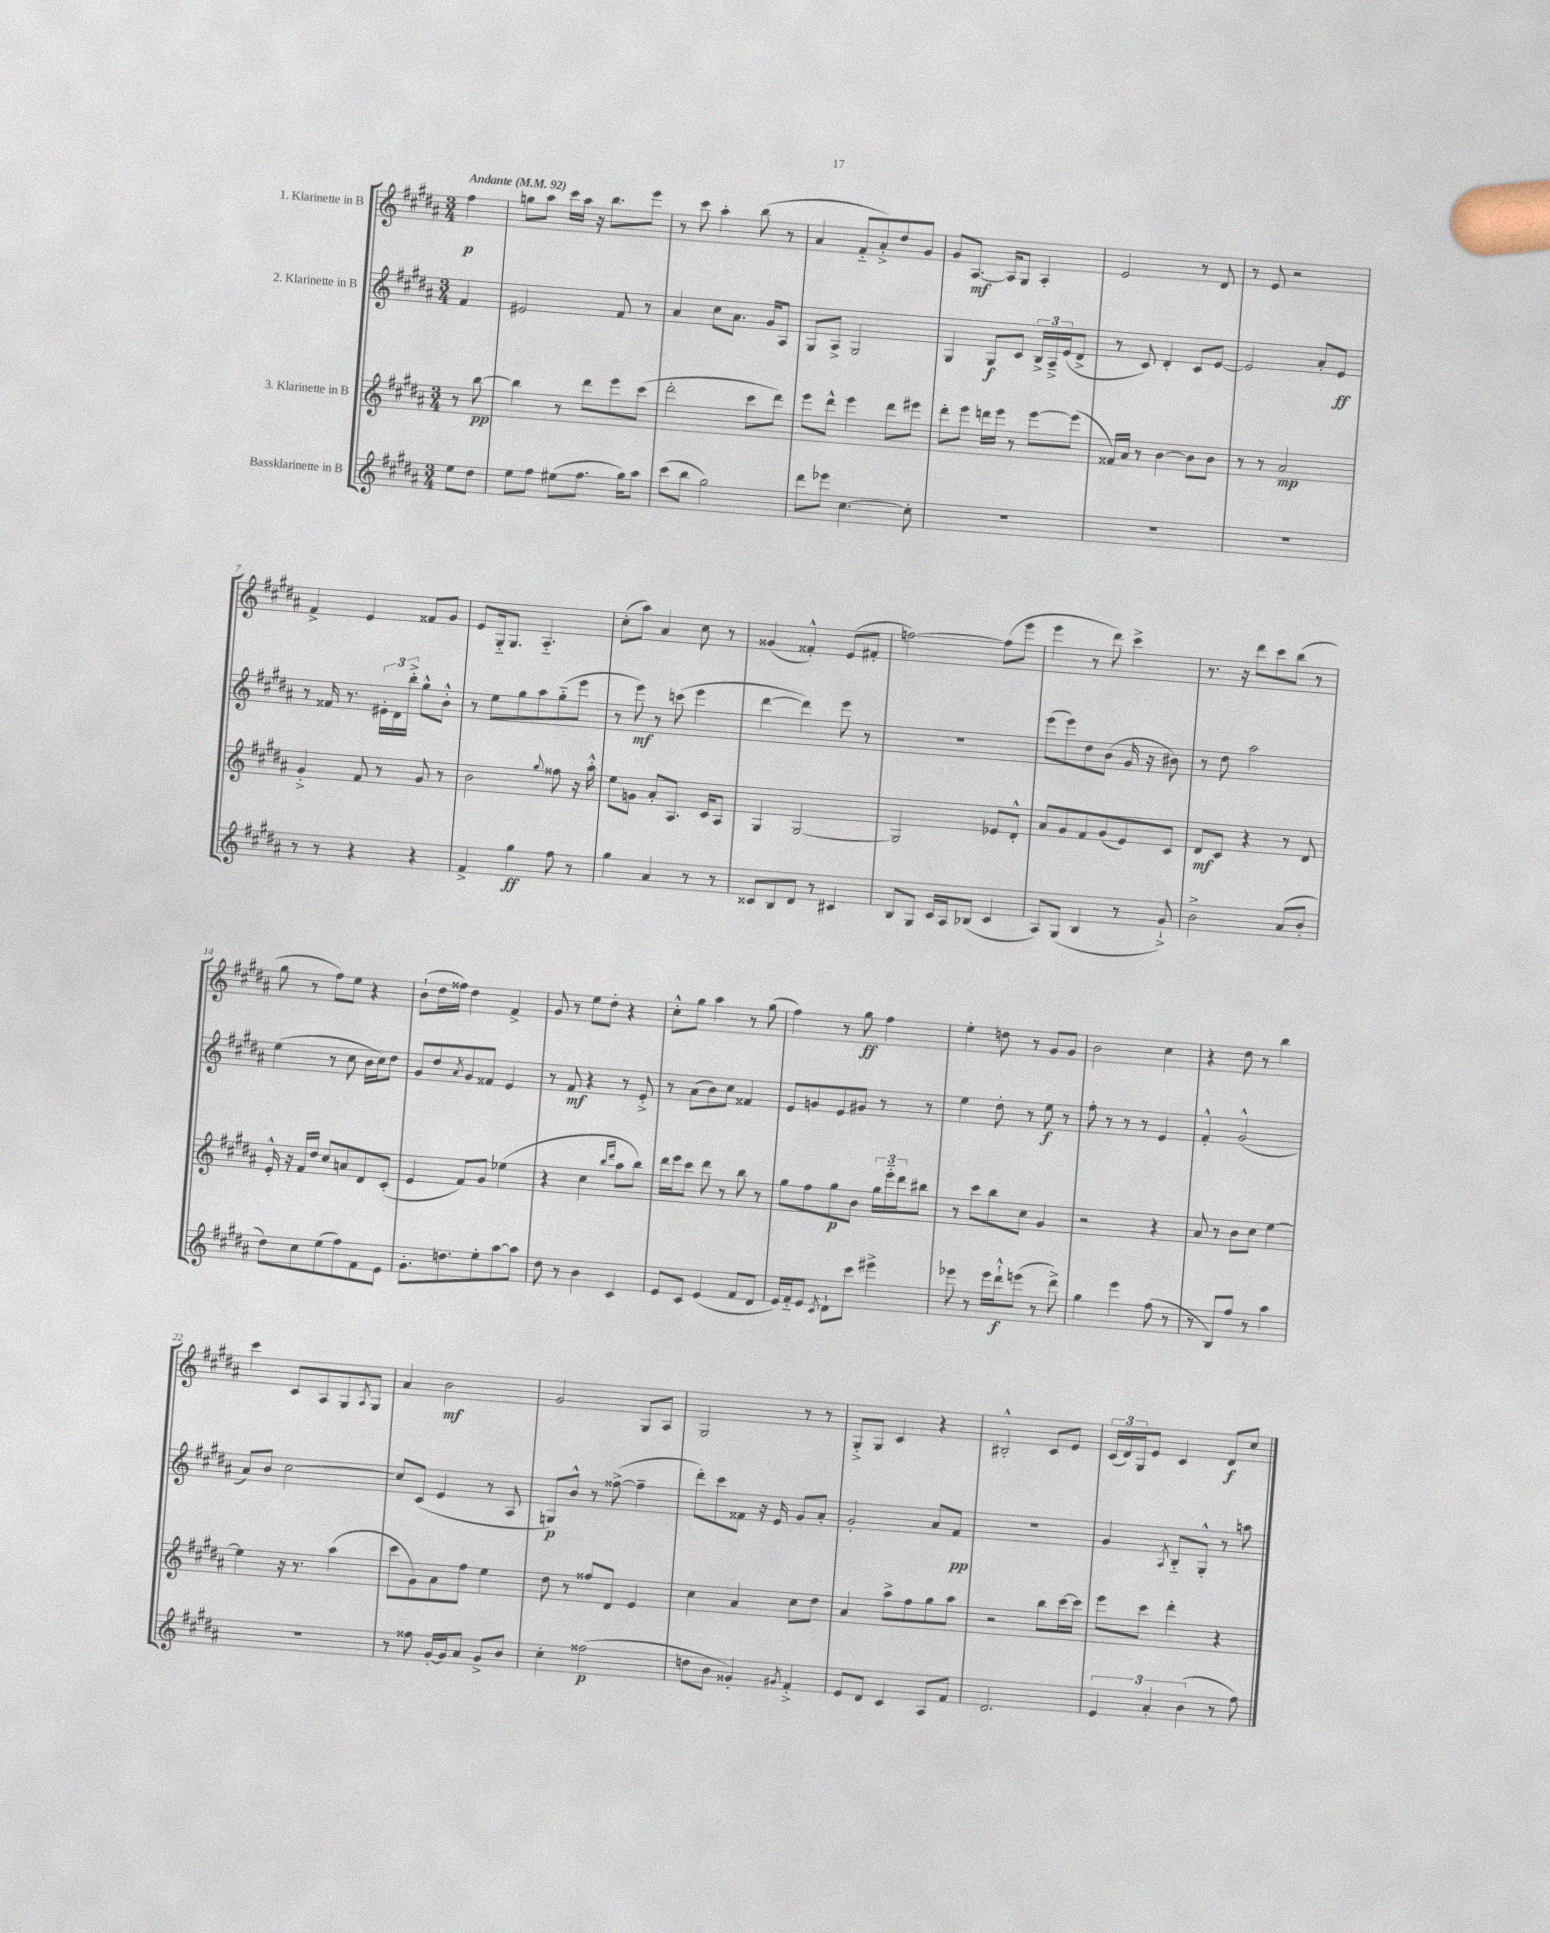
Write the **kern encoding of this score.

**kern	**kern	**kern	**kern
*staff4	*staff3	*staff2	*staff1
*clefG2	*clefG2	*clefG2	*clefG2
*k[f#c#g#d#a#]	*k[f#c#g#d#a#]	*k[f#c#g#d#a#]	*k[f#c#g#d#a#]
*M3/4	*M3/4	*M3/4	*M3/4
*MM92	*MM92	*MM92	*MM92
8ee\L	8r	4f#/	4ff#\
8dd#\J	[8bb\	.	.
=	=	=	=
8ee\L	4bb\]	2e#/	8gg\L
8ff#\J	.	.	8aa#\J
(8ee#\L	8r	.	16ccc#\LL
.	.	.	16aa#\JJ
8.ff#\J	8ddd#\L	.	16r
.	.	.	8.bb\L
.	8eee\	8f#/	.
16gg#\LK)	.	.	.
8aa#\J	(8ccc#\J	8r	8eee\J
=	=	=	=
(8ccc#\L	2ddd#'\	4a#/	8r
8bb\J	.	.	8ccc#\
2gg#\)	.	8cc#\L	4aa#'\
.	.	8.a#\J	.
.	8ccc#\L	.	(8bb\
.	.	16g#/LK	.
.	8ddd#\J)	8A#/J	8r
=	=	=	=
8ddd#\L	8eee\L	8G#/L	4a#/
8eee-\J	8ddd#^^\J	8A#^/J	.
[4.cc#\	4eee\	2G#/	8f#'~/L
.	.	.	8a#'^/)
.	8ddd#\L	.	8dd#/
8cc#'\]	8eee#\J	.	8g#/J
=	=	=	=
2.r	8ddd#'\L	4G#/	8g#/L
.	8eee\J	.	[8.A#/J
.	16ddd\LL	8G#/L	.
.	16eee\JJ	.	16A#/]LK
.	8r	8c#/J	8G#/J
.	[8eee\L	24B^/LL	4A#'/
.	.	24A#~^/	.
.	.	(24e/J	.
.	(8eee\]J	8d#^/J	.
=	=	=	=
2.r	16f##/LL)	8r	2e/
.	16a#/JJ	.	.
.	8r	8c#/)	.
.	[4b\	4d#'/	.
.	8b\]L	8c#/L	8r
.	8b\J	[8e/J	8d#/
=	=	=	=
2.r	8r	2e/]	8r
.	8r	.	8e/
.	2a#/	.	2r
.	.	8a#'/L	.
.	.	8e/J	.
=	=	=	=
8r	4g#'^/	8r	4f#^/
8r	.	16f##/	.
.	.	8.r	.
4r	8f#/	.	4e/
.	8r	24e#'\LL	.
.	.	24d#\	.
.	.	24bb'^\JJ	.
4r	8g#/	8gg#^^\L	8f##/L
.	8r	8b'^^\J	8g#/J
=	=	=	=
4f#^/	2b\	8r	8e/L
.	.	8ee\L	16G#'~/k
.	.	.	8.G#/J
4gg#\	.	8gg#\	.
.	.	8aa#\	4.A#'~/
.	8qqgg#/	.	.
8ff#\	8ff##\	(8gg#'~\	.
8r	16r	8eee\J	.
.	16aa#'^^\	.	.
=	=	=	=
4gg#\	8ee\L	8r	(8cc#'\L
.	8g\J	8eee\)	8aa#\J)
4a#/	8a#'/L	8r	4a#/
.	8.A#/J	(8ccc\	.
8r	.	4eee\	8cc#\
.	16c#/LK	.	.
8r	8A#/J	.	8r
=	=	=	=
8c##/L	4G#/	[4ddd#\	(4g##/
8B/	.	.	.
8d#/J	[2G#/	4ddd#\])	4f##'^^/)
8r	.	.	.
4c#/	.	8eee\	(8e/L
.	.	8r	8f#'/J
=	=	=	=
8B/L	2G#/]	2.r	[2ff\)
8G#/J	.	.	.
16c#/LL	.	.	.
16A#/J	.	.	.
(8B-/J	.	.	.
4c#/	8e-/L	.	(8ff\]L
.	8d#'^^/J	.	8eee\J
=	=	=	=
8A#/L)	8a#/L	(8eee\L	4eee\
(8G#/J	8g#/	8eee\)	.
4B/	8f#/	8dd#\	8r
.	(8g#/	(8b\J	8ddd#\)
8r	8e/)	16g#/	4ccc#^\
.	.	16r	.
8g#`^/)	8c#/J	8b#\)	.
=	=	=	=
2b^\	8d#/L	8r	8.r
.	8c#/J	8dd#\	.
.	.	.	16r
.	4r	2aa#\	8ddd#\L
.	.	.	8ccc#\
(8a#/L	8r	.	(8bb\J
8b'/J	8d#/	.	8r
=	=	=	=
8dd#\L)	16e'^^/	(4ee\	8gg#\
.	16r	.	.
8cc#\	16f#/LL	.	8r
.	16dd#/JJ	.	.
(8ee\	8cc#/L	8r	8ff#\L)
8ff#\)	8a/	8cc#\	8ee\J
8f#\	8d#/	16b\LL	4r
.	.	16cc#\J)	.
8e\J	(8c#'/J	8dd#\J	.
=	=	=	=
8.g#'\L	4e/	8g#/L	(8b`\L
.	.	8dd#/	16dd#\L
8.dd\	.	.	16ff##\JJ)
.	.	8qa#/	.
.	8f#/L)	8g#/	4dd#\
8ee'\	8g#/J	8f##/J	.
[8aa#\	(4ee-\	4e/	4f#^/
8aa#\]J	.	.	.
=	=	=	=
8dd#\	4r	8r	8g#/
8r	.	8f#/	8r
4b\	4cc#\	4r	8ee\L
.	.	.	8dd#'\J
.	16qqbb/LL	.	.
.	16qqddd#/JJ	.	.
4c#/	8aa#\L	8r	4r
.	8bb\J)	8e'^/	.
=	=	=	=
8e/L	16ddd#\LL	8r	8cc#'^^\L
.	16eee\J	.	.
8c#/J	8ccc#\J	(8a#\L	8gg#\J
(4e/	8ddd#\	8b\)	4aa#\
.	8r	8cc#\J	.
8f#/L	8bb\	4f##/	8r
8d#/J	8r	.	(8gg#\
=	=	=	=
16e/LL)	8gg#\L	8e/L	4ff#\)
16f#'~/J	.	.	.
8e/J	8ff#\	8g/	.
8qc#/	.	.	.
8d#`\L	8gg#\	8e/	8r
8ccc#\J	8b\J	8g#/J	8gg#\
4eee#^\	24gg#\LL	8r	4ff#\
.	24eee'~\	.	.
.	24ddd#\J	.	.
.	8bb#\J	8r	.
=	=	=	=
8eee-\	8r	4ee\	4ee'\
8r	8ccc#\L	.	.
16eee-\LL	8bb\	8dd#'\	8dd\
16ddd#`^^\J	.	.	.
(8eee\J	8cc#\J	8r	8r
8r	4g#/	8ee\	8g#/L
8ddd#^\)	.	8r	8g#/J
=	=	=	=
4gg#\	2r	8ff#'\	2b\
.	.	8r	.
4eee\	.	8r	.
.	.	8r	.
(8ff#\	4r	4e/	4cc#\
8r	.	.	.
=	=	=	=
8r	8a#/	4f#'^^/	4r
8B/L)	8r	.	.
8ff#/J	8b\L	(2g#^^/	8dd#\
8r	8cc#\J	.	8r
4aa#\	[4ee\	.	4bb\
=	=	=	=
2.r	4ee\]	8a#/L)	4ccc#\
.	.	8b/J	.
.	16r	[2cc#\	8c#/L
.	8.r	.	.
.	.	.	8A#/
.	(4aa#\	.	8G#/
.	.	.	8qA#/
.	.	.	8G#/J
=	=	=	=
8r	8ccc#\L	8cc#/]L	4a#/
8ff##\	8g#\)	(8c#/J	.
[16g#'/LL	8a#\	4e/	2b\
16g#/]J	.	.	.
8a#/J	8ff#\J	.	.
8g#^/L	4ee\	8r	.
8b/J	.	8A#/	.
=	=	=	=
4cc#'\	8dd#\	8G/L)	2g#/
.	8r	8b^^/J	.
(2ff##\	8ff##/L	8r	.
.	8d#/J	([8ff##^\	.
.	4e/	4ff##~\]	8G#/L
.	.	.	8A#/J
=	=	=	=
8dd\L	4cc#\	8ddd#'\L)	2G#/
8b\J	.	8ccc#\	.
4g##'/)	4a#/	8f##\J	.
.	.	16r	.
.	.	16e/	.
8qg#/	.	.	.
4f#'^/	8cc#\L	8g#/L	8r
.	8dd#\J	8a#'/J	8r
=	=	=	=
8e/L	4a#/	2g#'/	8G#'^/L
8d#/J	.	.	8G#/J
4c#/	8aa#^\L	.	4c#/
.	8ff#\	.	.
8A#/L	8gg#\	8a#/L	4r
8f#/J	8aa#\J	8f#/J	.
=	=	=	=
2.d#/	2r	2.r	2B#'^^/
.	8bb\L	.	8c#/L
.	[16ccc#\L	.	8e/J
.	16ccc#\]JJ	.	.
=	=	=	=
6e/	8eee\L	4g#/	(24c#/LL
.	.	.	24d#/)
.	.	.	24G#/J
.	8ccc#\J	.	8e/J
6a#'/	.	.	.
.	.	8qA#/	.
.	4ddd#'\	8B'~/L	4c#/
(6b\	.	.	.
.	.	8G#'^^/J	.
8r	4r	8r	8d#/L
8ff#\)	.	8aa\	8cc#/J
==	==	==	==
*-	*-	*-	*-
